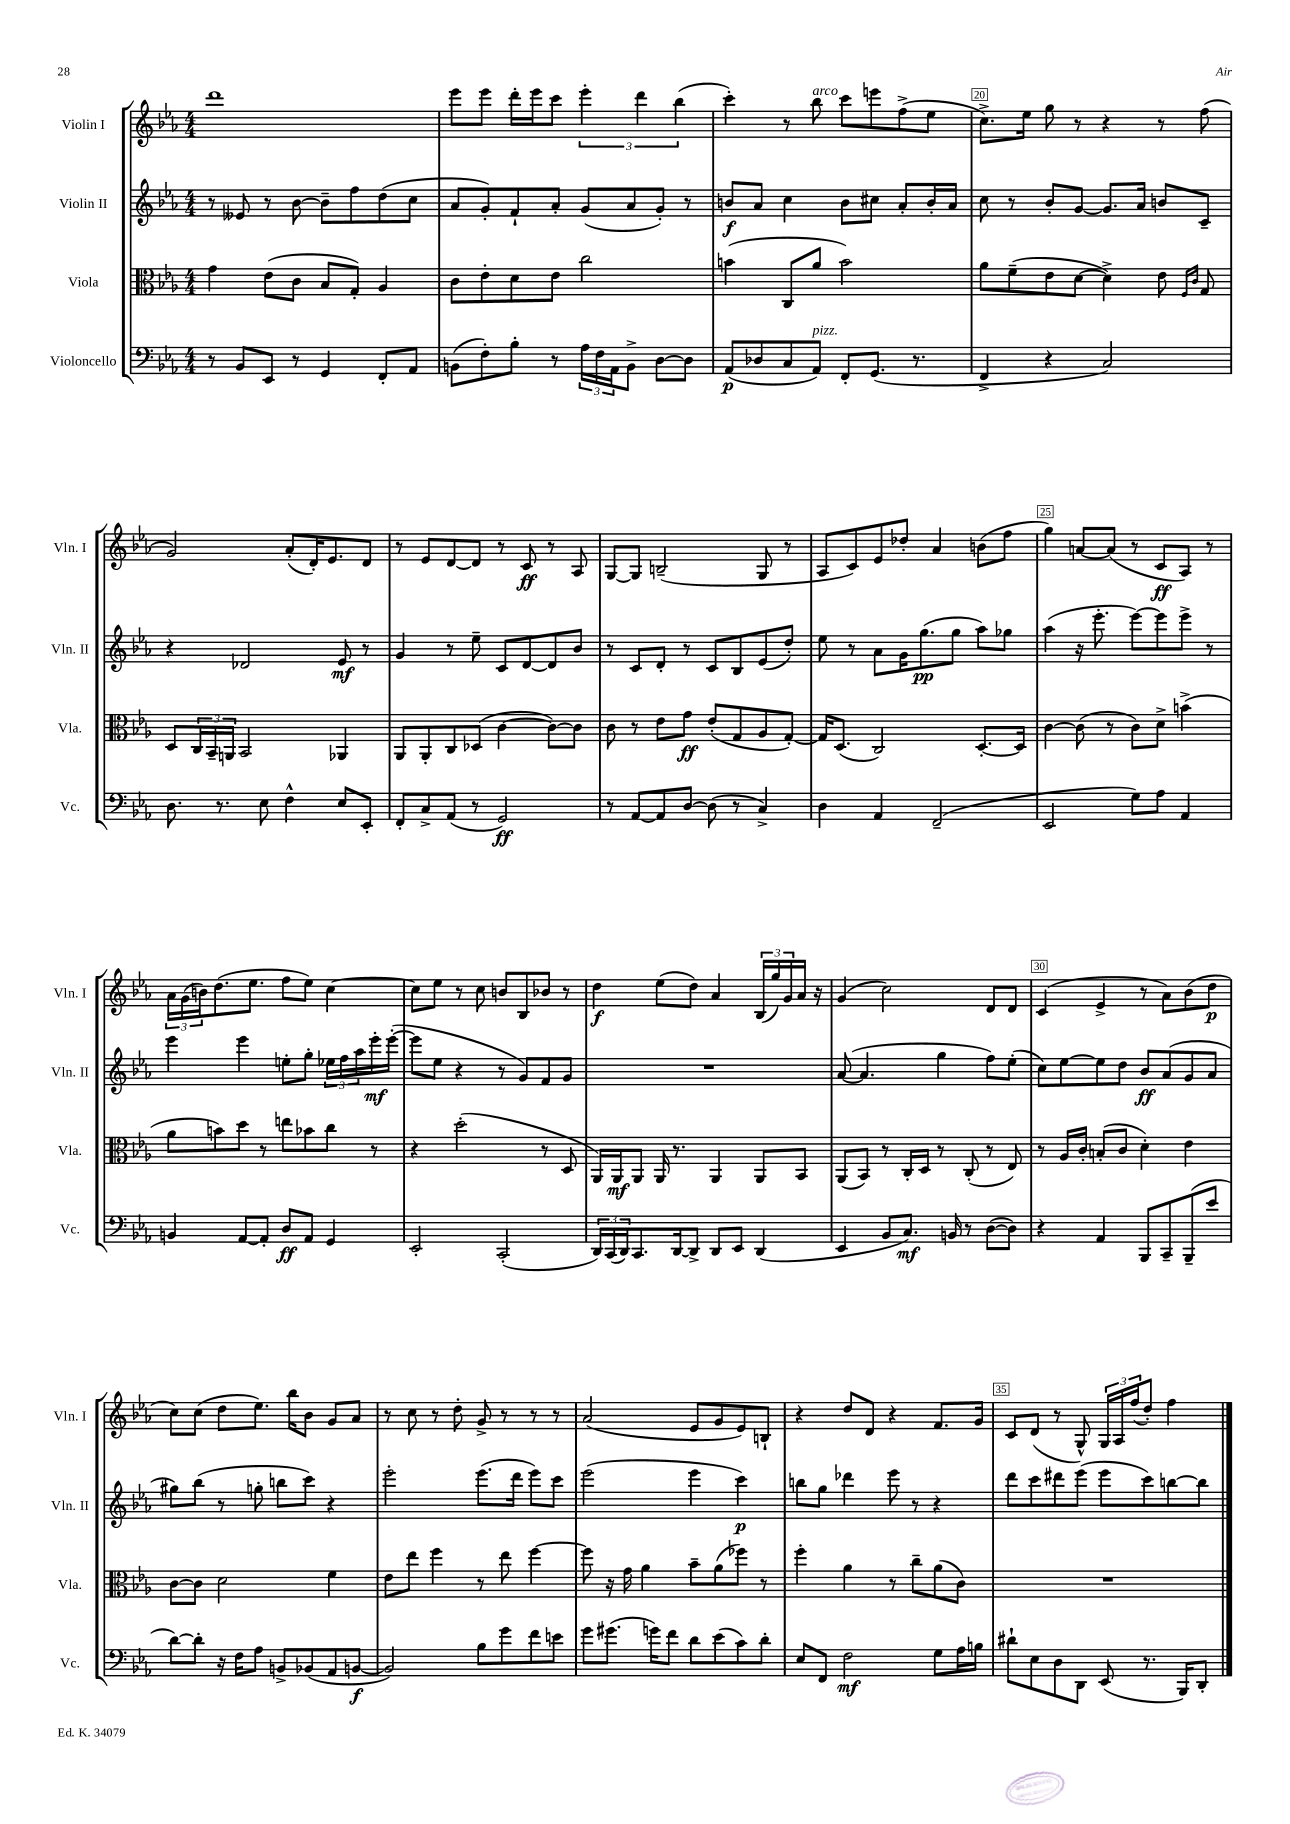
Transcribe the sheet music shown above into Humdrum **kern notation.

**kern	**dynam	**kern	**dynam	**kern	**dynam	**kern	**dynam
*part4	*part4	*part3	*part3	*part2	*part2	*part1	*part1
*staff4	*staff4	*staff3	*staff3	*staff2	*staff2	*staff1	*staff1
*I"Violoncello	*	*I"Viola	*	*I"Violin II	*	*I"Violin I	*
*I'Vc.	*	*I'Vla.	*	*I'Vln. II	*	*I'Vln. I	*
*clefF4	*	*clefC3	*	*clefG2	*	*clefG2	*
*k[b-e-a-]	*	*k[b-e-a-]	*	*k[b-e-a-]	*	*k[b-e-a-]	*
*M4/4	*	*M4/4	*	*M4/4	*	*M4/4	*
=17	=17	=17	=17	=17	=17	=17	=17
8r	.	4g\	.	8r	.	1ddd	.
8BB-/L	.	.	.	8e--X/	.	.	.
8EE-/J	.	(8e-\L	.	8r	.	.	.
8r	.	8c\J	.	[8b-\	.	.	.
4GG/	.	8B-/L	.	8b-~\L]	.	.	.
.	.	8G'/J)	.	8ff\	.	.	.
8FF'/L	.	4A-/	.	(8dd\	.	.	.
8AA-/J	.	.	.	8cc\J	.	.	.
=18	=18	=18	=18	=18	=18	=18	=18
(8BBn\L	.	8c\L	.	8a-/L	.	8eee-\L	.
8F'\)	.	8e-'\	.	8g'/)	.	8eee-\J	.
8B-'\J	.	8d\	.	8f`/	.	16ddd'\LL	.
.	.	.	.	.	.	16eee-\J	.
8r	.	8e-\J	.	8a-'/J	.	8ccc\J	.
24A-\LL	.	2cc\	.	(8g/L	.	6eee-'\	.
24F\	.	.	.	.	.	.	.
24AA-\J	.	.	.	.	.	.	.
8BB^\J	.	.	.	8a-/	.	.	.
.	.	.	.	.	.	6ddd\	.
[8D\L	.	.	.	8g'/J)	.	.	.
.	.	.	.	.	.	(6bb-\	.
8D\J]	.	.	.	8r	.	.	.
=19	=19	=19	=19	=19	=19	=19	=19
(8AA-/L	p	(4bn\	.	8bn/L	f	4ccc'\)	.
8D-X/	.	.	.	8a-/J	.	.	.
8C/	.	8C/L	.	4cc\	.	8r	.
!	!	!	!	!	!	!LO:TX:a:i:t=arco	!
!LO:TX:a:i:t=pizz.	!	!	!	!	!	!	!
8AA-/J)	.	8a-/J	.	.	.	8bb-\	.
8FF'/L	.	2b\)	.	8b\L	.	8ccc\L	.
(8.GG/J	.	.	.	8cc#X\J	.	8eeen\	.
.	.	.	.	8a-'/L	.	(8ff^\	.
8.r	.	.	.	.	.	.	.
.	.	.	.	16b'/L	.	8ee-\J	.
.	.	.	.	16a-/JJ	.	.	.
=20	=20	=20	=20	=20	=20	=20	=20
4FF^/	.	8a-\L	.	8cc\	.	8.cc^\L)	.
.	.	(8f~\	.	8r	.	.	.
.	.	.	.	.	.	16ee-\Jk	.
4r	.	8e-\	.	8b-'/L	.	8gg\	.
.	.	[8d\J	.	[8g/J	.	8r	.
2C/)	.	4d^\])	.	8.g/L]	.	4r	.
.	.	.	.	16a-/Jk	.	.	.
.	.	8e-\	.	8bn/L	.	8r	.
.	.	16qqF/LL	.	.	.	.	.
.	.	16qqc/JJ	.	.	.	.	.
.	.	8G/	.	8c~/J	.	(8ff\	.
!!LO:LB:g=z
=21	=21	=21	=21	=21	=21	=21	=21
8.D\	.	8D/L	.	4r	.	2g/)	.
.	.	24C/L	.	.	.	.	.
.	.	24BB-~/	.	.	.	.	.
8.r	.	.	.	.	.	.	.
.	.	24AAn/JJ	.	.	.	.	.
.	.	2BB-/	.	2d-X/	.	.	.
8E-\	.	.	.	.	.	.	.
4F^^\	.	.	.	.	.	(8a-'/L	.
.	.	.	.	.	.	16d'/K)	.
.	.	.	.	.	.	8.e-/	.
8E-/L	.	4AA-X/	.	8e-/	mf	.	.
8EE-'/J	.	.	.	8r	.	8d/J	.
=22	=22	=22	=22	=22	=22	=22	=22
8FF'/L	.	8AA-/L	.	4g/	.	8r	.
8C^/	.	8AA-'/	.	.	.	8e-/L	.
(8AA-/J	.	8C/	.	8r	.	[8d/	.
8r	.	(8D-X/J	.	8ee-~\	.	8d/J]	.
2GG/)	ff	[4c\	.	8c/L	.	8r	.
.	.	.	.	[8d/	.	8c/	ff
.	.	8c\L_)	.	8d/]	.	8r	.
.	.	8c\J]	.	8b-/J	.	8A-/	.
=23	=23	=23	=23	=23	=23	=23	=23
8r	.	8c\	.	8r	.	[8G/L	.
[8AA-/L	.	8r	.	8c/L	.	8G/J]	.
8AA-/]	.	8e-\L	.	8d'/J	.	(2Bn~/	.
[8D/J	.	8g\J	ff	8r	.	.	.
(8D\]	.	(8e-'/L	.	8c/L	.	.	.
8r	.	8G/	.	8B-/	.	.	.
4C^/)	.	8A-/	.	(8e-/	.	8G/	.
.	.	[8G'/J)	.	8dd'/J)	.	8r	.
=24	=24	=24	=24	=24	=24	=24	=24
4D\	.	16G/KL]	.	8ee-\	.	8A-/L	.
.	.	(8.D/J	.	.	.	.	.
.	.	.	.	8r	.	8c/)	.
4AA-/	.	2C/)	.	8a-\L	.	8e-/	.
.	.	.	.	16g\K	.	8dd-X'/J	.
.	.	.	.	(8.gg\	pp	.	.
(2FF~/	.	.	.	.	.	4a-/	.
.	.	.	.	8gg\J	.	.	.
.	.	[8.D'/L	.	8aa-\L)	.	(8bn\L	.
.	.	.	.	8gg-X\J	.	8ff\J	.
.	.	16D/Jk]	.	.	.	.	.
=25	=25	=25	=25	=25	=25	=25	=25
2EE-/	.	[4c\	.	(4aa-\	.	4gg\)	.
.	.	(8c\]	.	16r	.	[8an/L	.
.	.	.	.	8.eee-'\	.	.	.
.	.	8r	.	.	.	(8a/J]	.
8G\L)	.	8c\L)	.	[8eee-\L)	.	8r	.
8A-\J	.	8d^\J	.	8eee-\]	.	8c/L	ff
4AA-/	.	(4bn^\	.	8eee-^\J	.	8A-/J)	.
.	.	.	.	8r	.	8r	.
!!LO:LB:g=z
=26	=26	=26	=26	=26	=26	=26	=26
4BBn/	.	8a-\L	.	4eee-\	.	24a-\LL	.
.	.	.	.	.	.	(24g\	.
.	.	.	.	.	.	24bn\J)	.
.	.	8bn\)	.	.	.	(8.dd\	.
[8AA-/L	.	8dd\J	.	4eee-\	.	.	.
.	.	.	.	.	.	8.ee-\J	.
8AA-'/J]	.	8r	.	.	.	.	.
8D/L	ff	8een\L	.	8een'\L	.	8ff\L	.
8AA-/J	.	8b-X\	.	8gg'\J	.	8ee-\J)	.
4GG/	.	8cc\J	.	24ee-X\LL	.	[4cc\	.
.	.	.	.	24ff\	.	.	.
.	.	.	.	24aa-\	.	.	.
.	.	8r	.	16eee-'\	mf	.	.
.	.	.	.	([16eee-'\JJ	.	.	.
=27	=27	=27	=27	=27	=27	=27	=27
2EE-'/	.	4r	.	8eee-\L]	.	8cc\L]	.
.	.	.	.	8ee-\J	.	8ee-\J	.
.	.	(2dd'\	.	4r	.	8r	.
.	.	.	.	.	.	8cc\	.
(2CC'/	.	.	.	8r	.	8bn/L	.
.	.	.	.	8g/L)	.	8B-/	.
.	.	8r	.	8f/	.	8b-X/J	.
.	.	8D/	.	8g/J	.	8r	.
=28	=28	=28	=28	=28	=28	=28	=28
24DD/LL)	.	16AA-/LL)	.	1r	.	4dd\	f
(24CC/	.	.	.	.	.	.	.
.	.	16AA-/J	mf	.	.	.	.
24DD/J)	.	.	.	.	.	.	.
8.CC/	.	8AA-/J	.	.	.	.	.
.	.	16AA-/	.	.	.	(8ee-\L	.
[16DD/k	.	8.r	.	.	.	.	.
8DD^/J]	.	.	.	.	.	8dd\J)	.
8DD/L	.	4AA-/	.	.	.	4a-/	.
8EE-/J	.	.	.	.	.	.	.
(4DD/	.	8AA-/L	.	.	.	(24B-/LL	.
.	.	.	.	.	.	24gg/)	.
.	.	.	.	.	.	24g/	.
.	.	8BB-/J	.	.	.	16a-/JJ	.
.	.	.	.	.	.	16r	.
=29	=29	=29	=29	=29	=29	=29	=29
4EE-/	.	(8AA-/L	.	([8a-/	.	(4g/	.
.	.	8BB-/J)	.	4.a-/]	.	.	.
8BB-/L	.	8r	.	.	.	2cc\)	.
8.C/J)	mf	16C'/LL	.	.	.	.	.
.	.	16D/JJ	.	.	.	.	.
.	.	8r	.	4gg\	.	.	.
16BBn/	.	.	.	.	.	.	.
8r	.	(8C'/	.	.	.	.	.
([8D\L	.	8r	.	8ff\L)	.	8d/L	.
8D\J])	.	8E-/)	.	(8ee-'\J	.	8d/J	.
=30	=30	=30	=30	=30	=30	=30	=30
4r	.	8r	.	8cc\L)	.	(4c/	.
.	.	16A-/LL	.	[8ee-\	.	.	.
.	.	16c'/JJ	.	.	.	.	.
4AA-/	.	(8Bn'/L	.	8ee-\]	.	4e-^/	.
.	.	8c/J	.	8dd\J	.	.	.
8BBB-/L	.	4d'\)	.	8b-/L	ff	8r	.
8CC~/	.	.	.	(8a-/	.	8a-\L)	.
(8BBB-~/	.	4e-\	.	8g/	.	(8b-\	.
8e-/J	.	.	.	8a-/J	.	8dd\J	p
!!LO:LB:g=z
=31	=31	=31	=31	=31	=31	=31	=31
[8d\L)	.	[8c\L	.	8gg#X\L)	.	8cc\L)	.
8d'\J]	.	8c\J]	.	(8bb-\J	.	(8cc\J	.
16r	.	2d\	.	8r	.	8dd\L	.
16F\KL	.	.	.	.	.	.	.
8A-\J	.	.	.	8ggn'\	.	8.ee-\J)	.
8BBn^/L	.	.	.	8bbn\L	.	.	.
.	.	.	.	.	.	16bb-\KL	.
(8BB-X/	.	.	.	8ccc\J)	.	8b-\J	.
8AA-/	.	4f\	.	4r	.	8g/L	.
[8BBn/J	f	.	.	.	.	8a-/J	.
=32	=32	=32	=32	=32	=32	=32	=32
2BB/])	.	8e-\L	.	2eee-'\	.	8r	.
.	.	8ee-\J	.	.	.	8cc\	.
.	.	4ff\	.	.	.	8r	.
.	.	.	.	.	.	8dd'\	.
8B-\L	.	8r	.	(8.eee-\L	.	8g^/	.
8g\	.	8ee-\	.	.	.	8r	.
.	.	.	.	16ddd\Jk	.	.	.
8f\	.	[4ff\	.	8eee-\L)	.	8r	.
8en\J	.	.	.	8ccc\J	.	8r	.
=33	=33	=33	=33	=33	=33	=33	=33
8g\L	.	8ff\]	.	(2eee-\	.	(2a-/	.
(8.g#X\J	.	16r	.	.	.	.	.
.	.	16g\	.	.	.	.	.
.	.	4a-\	.	.	.	.	.
16gn\KL)	.	.	.	.	.	.	.
8f\J	.	.	.	.	.	.	.
8d\L	.	8b-~\L	.	4eee-\	.	8e-/L	.
(8e-\	.	(8a-\	.	.	.	8g/	.
8c\)	.	8ff-X\J)	.	4ccc\)	p	8e-/)	.
8d'\J	.	8r	.	.	.	8Bn`/J	.
=34	=34	=34	=34	=34	=34	=34	=34
8E-/L	.	4ff'\	.	8bbn\L	.	4r	.
8FF/J	.	.	.	8gg\J	.	.	.
2F\	mf	4a-\	.	4ddd-X\	.	8dd/L	.
.	.	.	.	.	.	8d/J	.
.	.	8r	.	8eee-\	.	4r	.
.	.	8cc~\L	.	8r	.	.	.
8G\L	.	(8a-\	.	4r	.	8.f/L	.
16A-\L	.	8c\J)	.	.	.	.	.
16Bn\JJ	.	.	.	.	.	16g/Jk	.
=35	=35	=35	=35	=35	=35	=35	=35
8d#X`\L	.	1r	.	8ddd\L	.	8c/L	.
8E-\	.	.	.	8ccc\	.	(8d/J	.
8D\	.	.	.	8ddd#X\	.	8r	.
8DD\J	.	.	.	(8eee-\J	.	8G^^/)	.
(8EE-/	.	.	.	8eee-\L	.	24G/LL	.
.	.	.	.	.	.	24A-/	.
.	.	.	.	.	.	(24ff/J	.
8.r	.	.	.	8ccc\)	.	8dd'/J)	.
.	.	.	.	[8bbn\	.	4ff\	.
16BBB-/KL)	.	.	.	.	.	.	.
8DD'/J	.	.	.	8bb\J]	.	.	.
==	==	==	==	==	==	==	==
*-	*-	*-	*-	*-	*-	*-	*-
